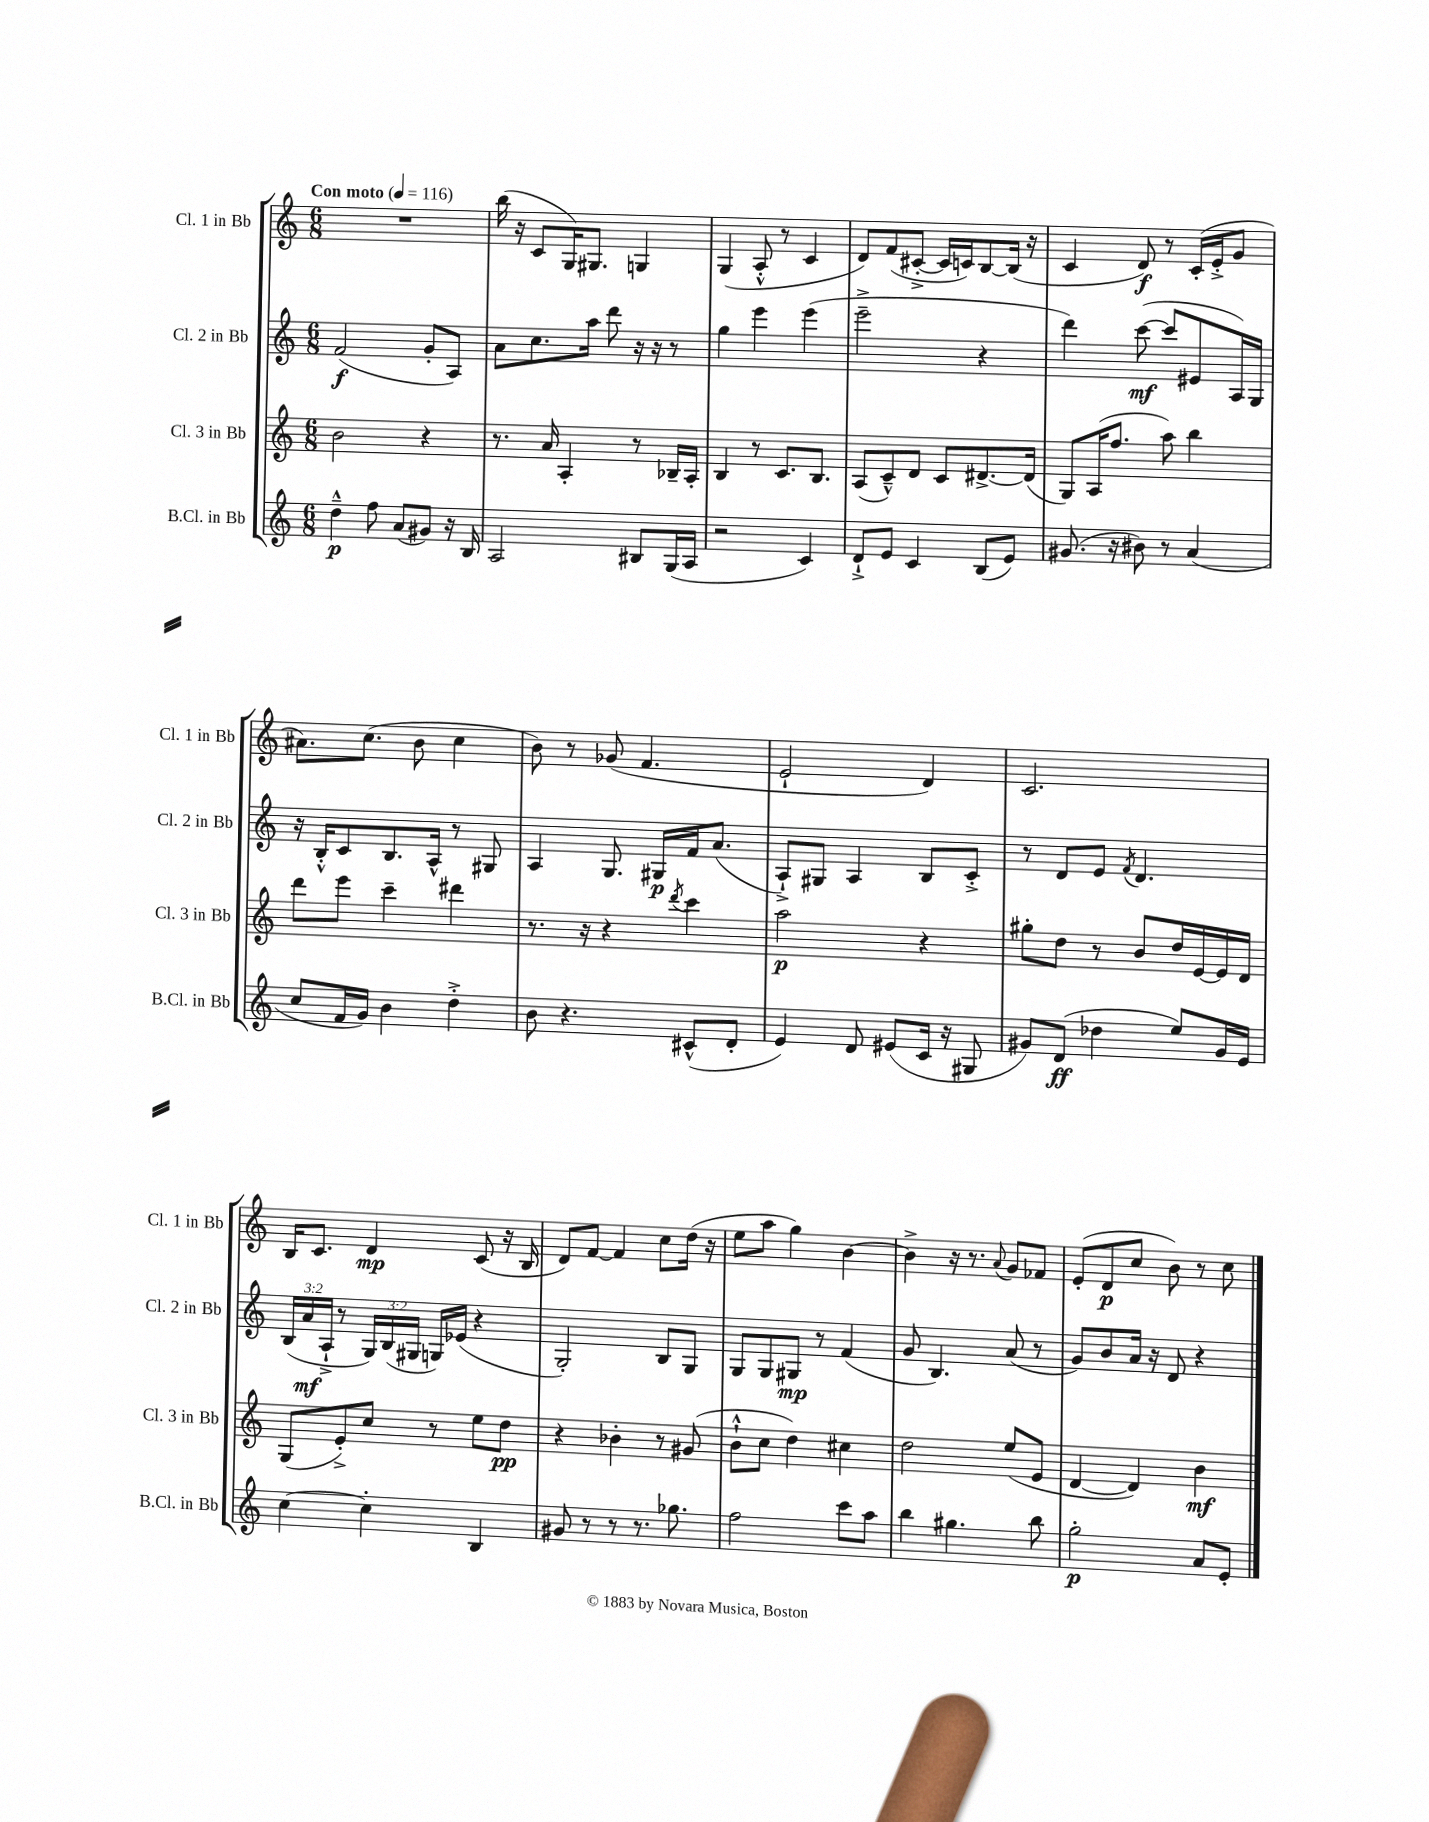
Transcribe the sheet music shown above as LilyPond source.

<<
\new StaffGroup <<
\new Staff = "s0" \with { instrumentName = "Cl. 1 in Bb" shortInstrumentName = "Cl. 1 in Bb" } {
    \clef treble \key c \major \numericTimeSignature \time 6/8 \tempo "Con moto" 4 = 116
    R2. |
    b''16( r16 c'8 g16) gis8. g4 |
    g4( a8-.-^ r8 c'4 |
    d'8) f'8( cis'8~-.-> cis'16 c'16) b8~ b16( r16 |
    c'4 d'8\f) r8 c'16-.( e'16-.-> g'8 |
    ais'8.) c''8.( b'8 c''4 |
    b'8) r8 ges'8( f'4. |
    e'2-! d'4) |
    c'2. |
    b16 c'8. d'4\mp c'8( r16 b16 |
    d'8) f'8~ f'4 c''8 d''16( r16 |
    e''8 a''8 g''4) b'4~ |
    b'4-> r16 r8. \appoggiatura { a'8 } g'8 fes'8 |
    e'8-.( d'8\p c''8 b'8) r8 c''8 \bar "|." |
}
\new Staff = "s1" \with { instrumentName = "Cl. 2 in Bb" shortInstrumentName = "Cl. 2 in Bb" } {
    \clef treble \key c \major \numericTimeSignature \time 6/8 \override Staff.TupletNumber.text = #tuplet-number::calc-fraction-text
    f'2\f( g'8-. a8) |
    a'8 c''8. a''16 d'''8 r16 r16 r8 |
    g''4 e'''4 e'''4( |
    e'''2---> r4 |
    d'''4) c'''8~\mf( c'''8 eis'8 a16) g16 |
    r16 b16-.-^ c'8 b8. a16-^ r8 gis8 |
    a4 g8. gis16\p f'16 a'8.( |
    a8-!->) gis8 a4 b8 c'8-.-> |
    r8 d'8 e'8 \acciaccatura { f'8 } d'4. |
    \tuplet 3/2 { b16( a'16\mf a16-!-> } r8 \tuplet 3/2 { g16) b16( gis16 } g16) ees'16( r4 |
    g2-.) b8 g8 |
    g8 g8 gis8\mp r8 f'4( |
    g'8 b4.) a'8( r8 |
    g'8) b'8 a'16 r16 d'8 r4 \bar "|." |
}
\new Staff = "s2" \with { instrumentName = "Cl. 3 in Bb" shortInstrumentName = "Cl. 3 in Bb" } {
    \clef treble \key c \major \numericTimeSignature \time 6/8
    b'2 r4 |
    r8. a'16 a4-. r8 bes16-- a16-. |
    b4 r8 c'8. b8. |
    a8( c'8---^) d'8 c'8 dis'8.~-> dis'16( |
    g8) a16( f''8. a''8) b''4 |
    d'''8 e'''8 c'''4-- dis'''4 |
    r8. r16 r4 \acciaccatura { d'''8 } c'''4 |
    a''2\p r4 |
    gis''8-. d''8 r8 b'8 d''16 e'16~ e'16 d'16 |
    g8( e'8-.->) c''8 r8 e''8 d''8\pp |
    r4 bes'4-. r8 gis'8( |
    b'8-!-^ c''8 d''4) cis''4 |
    d''2 e''8( e'8 |
    d'4~ d'4) b'4\mf \bar "|." |
}
\new Staff = "s3" \with { instrumentName = "B.Cl. in Bb" shortInstrumentName = "B.Cl. in Bb" } {
    \clef treble \key c \major \numericTimeSignature \time 6/8
    d''4---^\p f''8 a'8( gis'8) r16 b16 |
    a2 bis8 g16( a16 |
    r2 c'4) |
    d'8-!-> e'8 c'4 b8( e'8) |
    gis'8.( r16 bis'8) r8 a'4( |
    c''8 f'16 g'16) b'4 d''4-.-> |
    b'8 r4. cis'8-^( d'8-. |
    e'4) d'8 eis'8( c'16 r16 gis8 |
    gis'8) d'8\ff( des''4 e''8) gis'16 e'16 |
    c''4~ c''4-. b4 |
    gis'8 r8 r8 r8. ges''8. |
    f''2 c'''8 a''8 |
    b''4 gis''4. b''8 |
    g''2-.\p a'8 e'8-. \bar "|." |
}
>>
>>
\layout { \context { \Score \remove "Bar_number_engraver" } }
